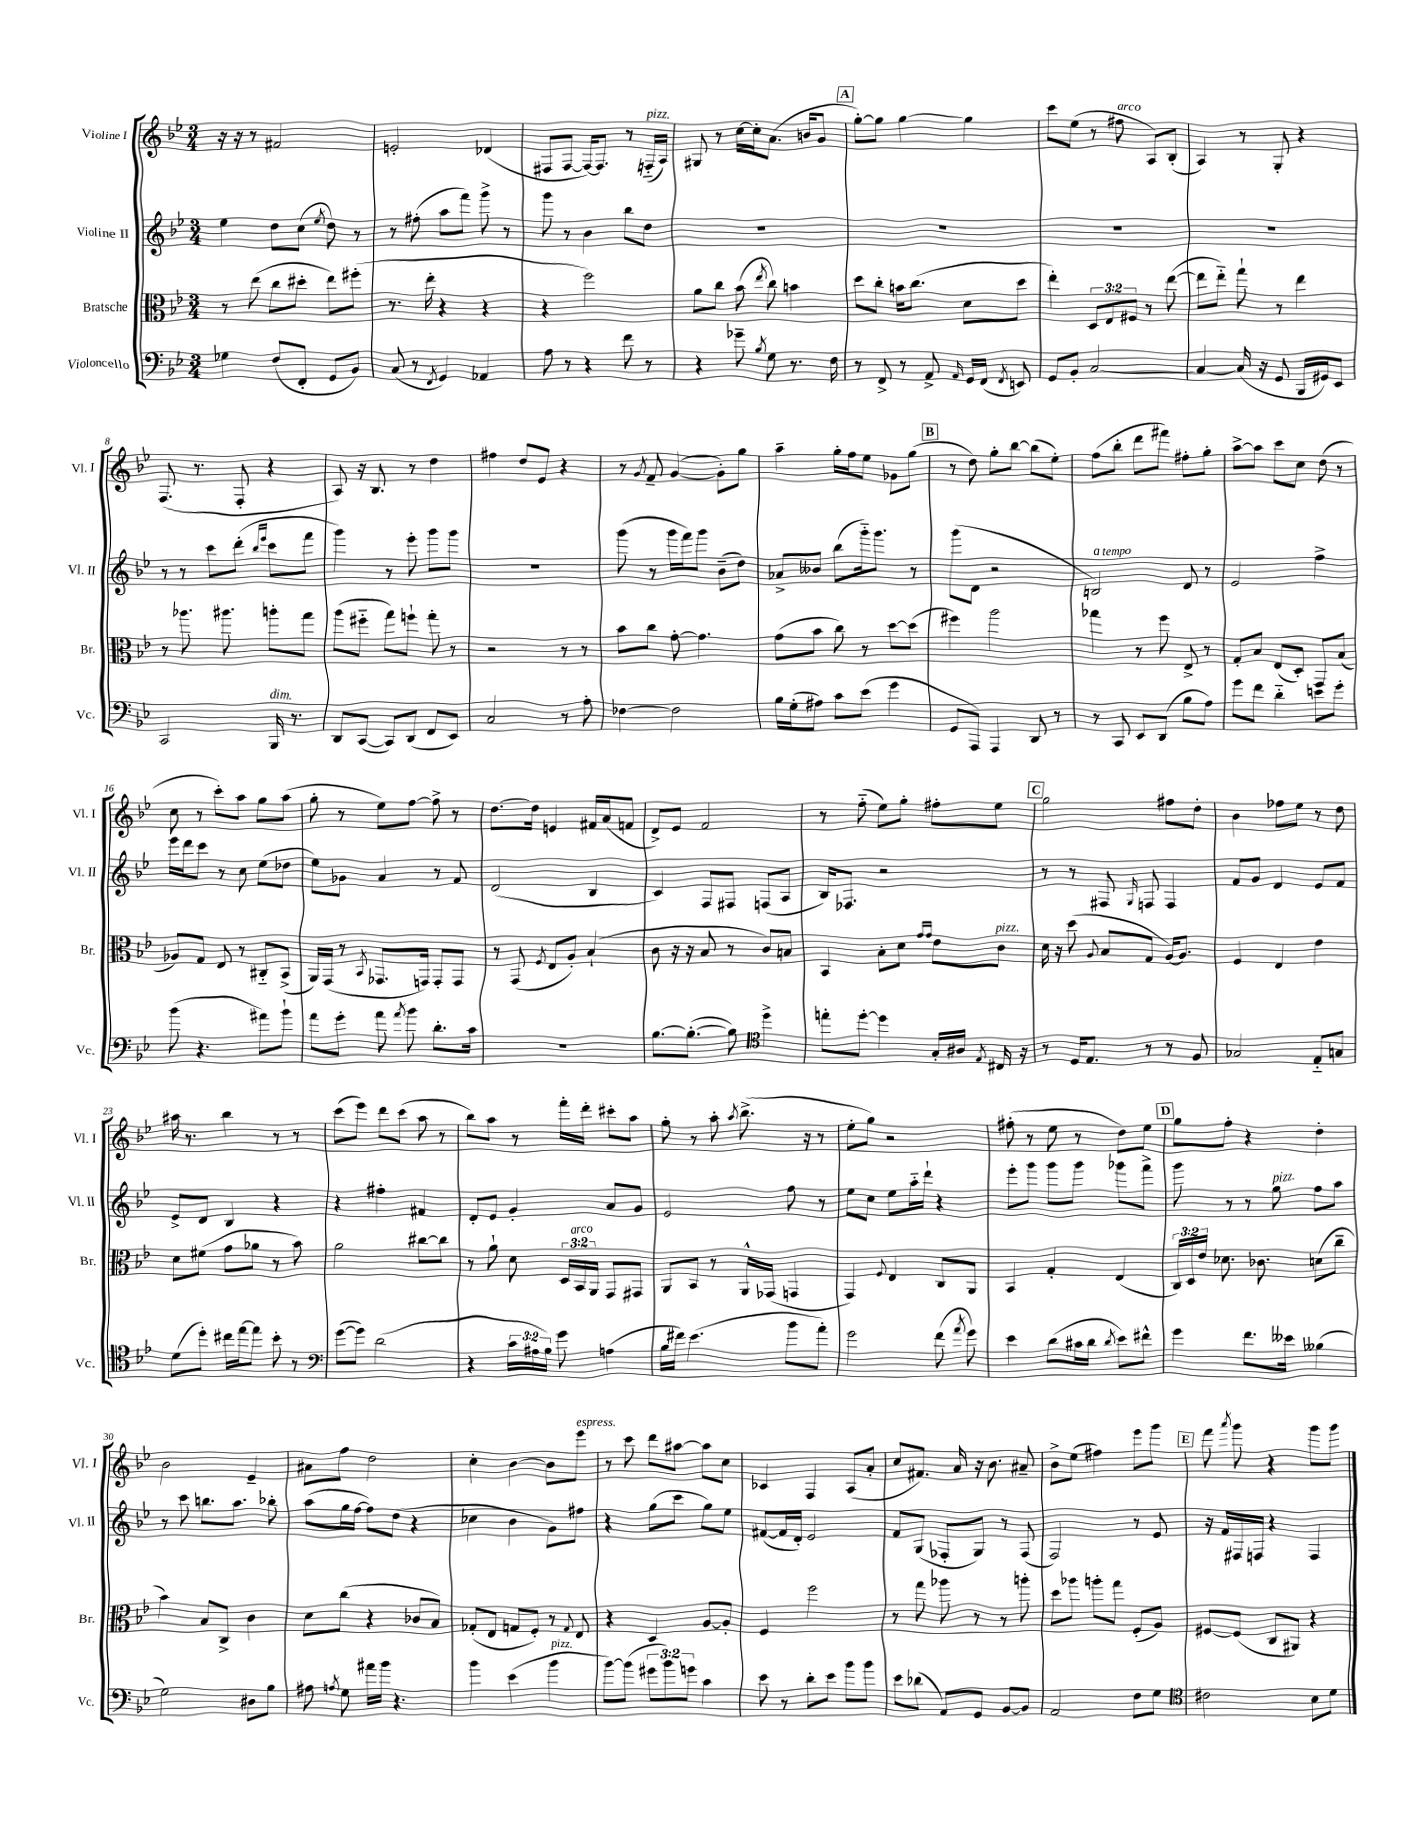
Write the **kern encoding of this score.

**kern	**kern	**kern	**kern
*staff4	*staff3	*staff2	*staff1
*clefF4	*clefC3	*clefG2	*clefG2
*k[b-e-]	*k[b-e-]	*k[b-e-]	*k[b-e-]
*M3/4	*M3/4	*M3/4	*M3/4
4G-	8r	4ee-	16r
.	.	.	16r
.	(8ee-	.	8r
(8F	8cc	8dd	2f#
8FF'	8dd#'	(8cc	.
.	.	8qee-	.
8GG	8ee-)	8dd)	.
8BB-)	(8ff#'	8r	.
=	=	=	=
(8C	8.r	8r	2e'
8r	.	(8ff#'	.
.	16ee-'	.	.
8qFF	.	.	.
4GG)	4r	8aa	.
.	.	8fff)	.
4AA-	4r	8ggg^	(4d-
.	.	8r	.
=	=	=	=
8A	4r	8ggg	8F#
8r	.	8r	[8F#
4r	2ff)	4b-	16F#_)
.	.	.	8.F#]
8f	.	8bb-	8r
8r	.	8dd	(16F'~
.	.	.	16A)
=	=	=	=
4r	8a	2.r	8G#
.	8cc	.	8r
8g-~	(8b-	.	[16cc
.	.	.	16cc']
8qB-	8qee-	.	.
8G	8cc)	.	(8.a
8.r	4b	.	.
.	.	.	16b
.	.	.	8g
16F	.	.	.
=	=	=	=
8r	8dd	2.r	[8gg')
8FF^	8cc'	.	8gg]
8r	16b	.	[4gg
.	(8.cc	.	.
8AA^	.	.	.
16qqAA	.	.	.
16GG	8d	.	4gg]
(16FF	.	.	.
8qFF	.	.	.
8EE)	8dd	.	.
=	=	=	=
8GG	4ee-')	2.r	8ccc
8BB-'	.	.	(8ee-
[2C	12D	.	8r
.	12E-	.	.
.	.	.	8ff#
.	12F#	.	.
.	8r	.	8A)
.	([8ee-	.	(8B-'
=	=	=	=
4C_	8ee-]	2.r	4A)
.	8ee-'~)	.	.
(16C]	8gg`	.	8r
16r	.	.	.
8GG	8r	.	8G'
16BBB-	4ee-	.	4r
16GG#)	.	.	.
8EE-	.	.	.
=	=	=	=
2CC	8r	8r	(8.F
.	8.aa-	8r	.
.	.	.	8.r
.	.	8ccc	.
.	8.aa#	.	.
.	.	(8ddd'	8F'
.	.	16qqbb-	.
.	.	16qqeee-	.
16BBB-	8aa'	8ccc	4r
8.r	.	.	.
.	8gg	8fff	.
=	=	=	=
8DD	(8aa	4ggg)	8A)
([8CC	8ff#'~	.	16r
.	.	.	8.B-
8CC])	8gg)	8r	.
(8DD	8ff`	8eee-'	8r
8FF	8gg'	8ggg	4dd
8EE-)	8r	8ggg	.
=	=	=	=
2C	2r	2.r	4ff#
.	.	.	8dd
.	.	.	8e-
8r	8r	.	4r
8A'	8r	.	.
=	=	=	=
[4F-	8b-	(8ggg	8r
.	.	.	8qg
.	8cc	8r	8f~
2F-]	[8g'	16ggg	([4g
.	.	16fff)	.
.	4.g]	8ggg	.
.	.	(8b-~	8g'])
.	.	8dd)	8gg
=	=	=	=
16B-	(8g	8a-^	4aa~
(16G'	.	.	.
8A#)	8b-	8b--	.
8c	8cc)	(8bb-	16gg'
.	.	.	16ff
(8e-	8r	16ggg'~)	8ee-
.	.	8.ggg	.
4g	[8dd	.	8g-
.	(8dd]	8r	(8gg
=	=	=	=
8GG	4ff#)	(8ggg	8r
8AAA)	.	8d	8dd)
4AAA	2aa	2r	8gg'
.	.	.	[8bb-
8DD	.	.	(8bb-]
8r	.	.	8ee-')
=	=	=	=
8r	4gg-	2B)	(8ff
8CC	.	.	8bb-'
8EE-	8r	.	8ddd
(8DD	8ff	.	8fff#)
8B-	8E-^	8d	8ff#'
8A)	8r	8r	8gg'
=	=	=	=
8g	8G'	2e-	[8aa^
8f	8B-	.	8aa]
4d'~	(8E-	.	8ccc
.	8D')	.	8cc
8e	8GG	4ff^	(8dd
8g'	(8B-	.	8r
=	=	=	=
(8b-	8A-)	16eee-	8cc
.	.	16ddd	.
4.r	8G	8ccc	8r
.	8E-	8r	8ccc')
.	8r	8cc	8aa
8a#)	8C#'~	(8ee-	8gg
8b-`	(8BB-^	8dd-	(8aa
=	=	=	=
8a	16AA)	8ee-)	8gg'
.	(16GG	.	.
8g'	8r	8g-	8r
.	8qBB-	.	.
8a	8.GG-	4a	8ee-)
8qa	.	.	.
8b-	.	.	[8ff
.	16GG)	.	.
8.d'	8GG'	8r	8ff^]
.	8GG	8f	8r
16c	.	.	.
=	=	=	=
2.r	8r	(2d	[8.dd
.	(8GG	.	.
.	.	.	16dd]
.	8qF	.	.
.	8E-	.	4e
.	8A')	.	.
.	(4B-`	4B-	16f#
.	.	.	(16a
.	.	.	8f
=	=	=	=
[8.B-	8c	4c)	8d^)
.	16r	.	8e-
(8.B-'_	16r	.	.
.	8B-	8F	2f
8B-])	8r	8F#	.
*clefC4	*	*	*
4dd^	8c)	(8F	.
.	8B	8A	.
=	=	=	=
8ee'	4BB-	16B-)	8r
.	.	8.F-	.
[8dd'	.	.	(8ff'~
4dd]	8B-'	2r	8ee-)
.	8d	.	8gg'
.	16qqg	.	.
.	16qqg	.	.
16G'	8e-	.	8ff#'
16A#	.	.	.
8qE-	.	.	.
16C#	8c	.	8ee-
16r	.	.	.
=	=	=	=
8r	16d	8r	2gg
.	16r	.	.
16D	(8dd	8r	.
8.E-	.	.	.
.	8qqA	.	.
.	8B-	8F#	.
.	.	16qqG	.
8r	8G	8F	.
8r	[16A)	4F	8ff#
.	8.A]	.	.
8F	.	.	8dd'
=	=	=	=
2G-	4F	8f	4b-
.	.	8g	.
.	4E-	4d	8ff-
.	.	.	8ee-
8E-'~	4e-	8e-	8r
8G	.	8f	8dd
=	=	=	=
(8d	8d	8e-^	16aa#
.	.	.	8.r
8dd')	(8f#	8d	.
16cc#	8g	4B-	4bb-
[16ee-	.	.	.
8ee-]	8a-	.	.
8b-'	8r	4r	8r
8r	8b-)	.	8r
=	=	=	=
*clefF4	*	*	*
([8g	2a	4r	(8ccc
8g])	.	.	8eee-)
(2d	.	4ff#'	8ddd
.	.	.	(8ccc
.	[8cc#	4f#	8aa
.	8cc#]	.	8r
=	=	=	=
4r	8r	8d'	8bb-)
.	8a`	8e-	8aa
24c	8d	4g'	8r
24A#	.	.	.
24B-)	.	.	.
8g	24D	.	16fff'
.	24BB-	.	.
.	.	.	16ddd'
.	24AA	.	.
(4A	8GG	8a	8ccc#'
.	8GG#	8g	8aa
=	=	=	=
16B-	8AA	2e-	8gg'
16f#)	.	.	.
(4.e-	8BB-	.	8r
.	8r	.	8aa'
.	.	.	8qaa
.	16AA^^	.	(8.bb-^
.	(16GG-	.	.
8b-	4GG	8ff	.
.	.	.	16r
8a')	.	8r	8r
=	=	=	=
2g	4GG)	8ee-	8ee-'
.	.	8cc	8gg)
.	8qqF	.	.
.	4E-	8ee-	2r
.	.	16aa'~	.
.	.	16ddd`	.
(8f	8C	4r	.
8qa	.	.	.
8g)	8AA	.	.
=	=	=	=
4e-	4BB-	8eee-'	(8ff#'
.	.	8ggg	8r
(8d	4G'	8ggg	8ee-
16c#	.	8ggg	8r
16d	.	.	.
8qd	.	.	.
8e-)	(4E-	8ggg-	8dd)
8f#^^	.	8fff^	8ee-
=	=	=	=
4g	24C)	8ggg	8gg
.	24D	.	.
.	24e-	.	.
.	8.d-	8r	8ff'
8.f	.	8r	4r
.	8.c-	.	.
.	.	8gg	.
16e--	.	.	.
(4B--	(8d	8ff	4dd'
.	8cc~	8aa	.
=	=	=	=
2G)	4b-)	8r	2b-
.	.	8ccc	.
.	8B-	8.bb	.
.	8C^	.	.
.	.	8.aa	.
8D#	4c	.	4e-~
8B-	.	8bb-'	.
=	=	=	=
8A#	8d	(8aa	8a#
8qA	.	.	.
8G	(8cc	16gg	8ff
.	.	[16ff	.
16a#	4r	8ff])	2dd
16b-	.	.	.
4.r	.	(8dd	.
.	8c-	4r	.
.	8B-)	.	.
=	=	=	=
4b-	(8G-'	4cc-	4cc'
.	8E-	.	.
(4e-	8G	4b-	[4b-
.	8F')	.	.
4b-	8r	8g)	8b-]
.	8qqG	.	.
.	8E-	8ff#	8eee-
=	=	=	=
[8b-)	4r	4r	8r
(8b-]	.	.	8ccc
12g#	4D	(8gg	8ddd
12b-)	.	.	.
.	.	8ccc	[8aa#
12g	.	.	.
4c	[8A	8gg)	8aa#]
.	8A']	8ee-	8cc
=	=	=	=
8e-	4F	([8f#	4c-
8r	.	16f#]	.
.	.	16d')	.
8d'	2ff	2e-	4F
8e-	.	.	.
8b-	.	.	(8A
8b-	.	.	8a'
=	=	=	=
8e-	8r	8f	8cc
(8d-	8gg	(8G	8.f#)
8AA)	8aa-	8F-'	.
.	.	.	16a
8GG	8r	8G)	16r
.	.	.	8.b-
[8BB-	8r	8r	.
8BB-]	8aa'	(8F-	8a#~
=	=	=	=
2AA	8dd	2F)	8b-^
.	8aa-	.	(8ee-
.	8aa'	.	4ff#)
.	8gg	.	.
8F	(8F'	8r	8eee-
8G	8A)	8e-	8ggg
=	=	=	=
*clefC4	*	*	*
2c#	[8F#	16r	8fff
.	.	16f	.
.	.	.	8qaaa
.	(8F#]	16F#	8ggg
.	.	16F	.
.	8C	4r	4r
.	8AA#)	.	.
8B-	4r	4F	8ggg
8d	.	.	8ggg
==	==	==	==
*-	*-	*-	*-
